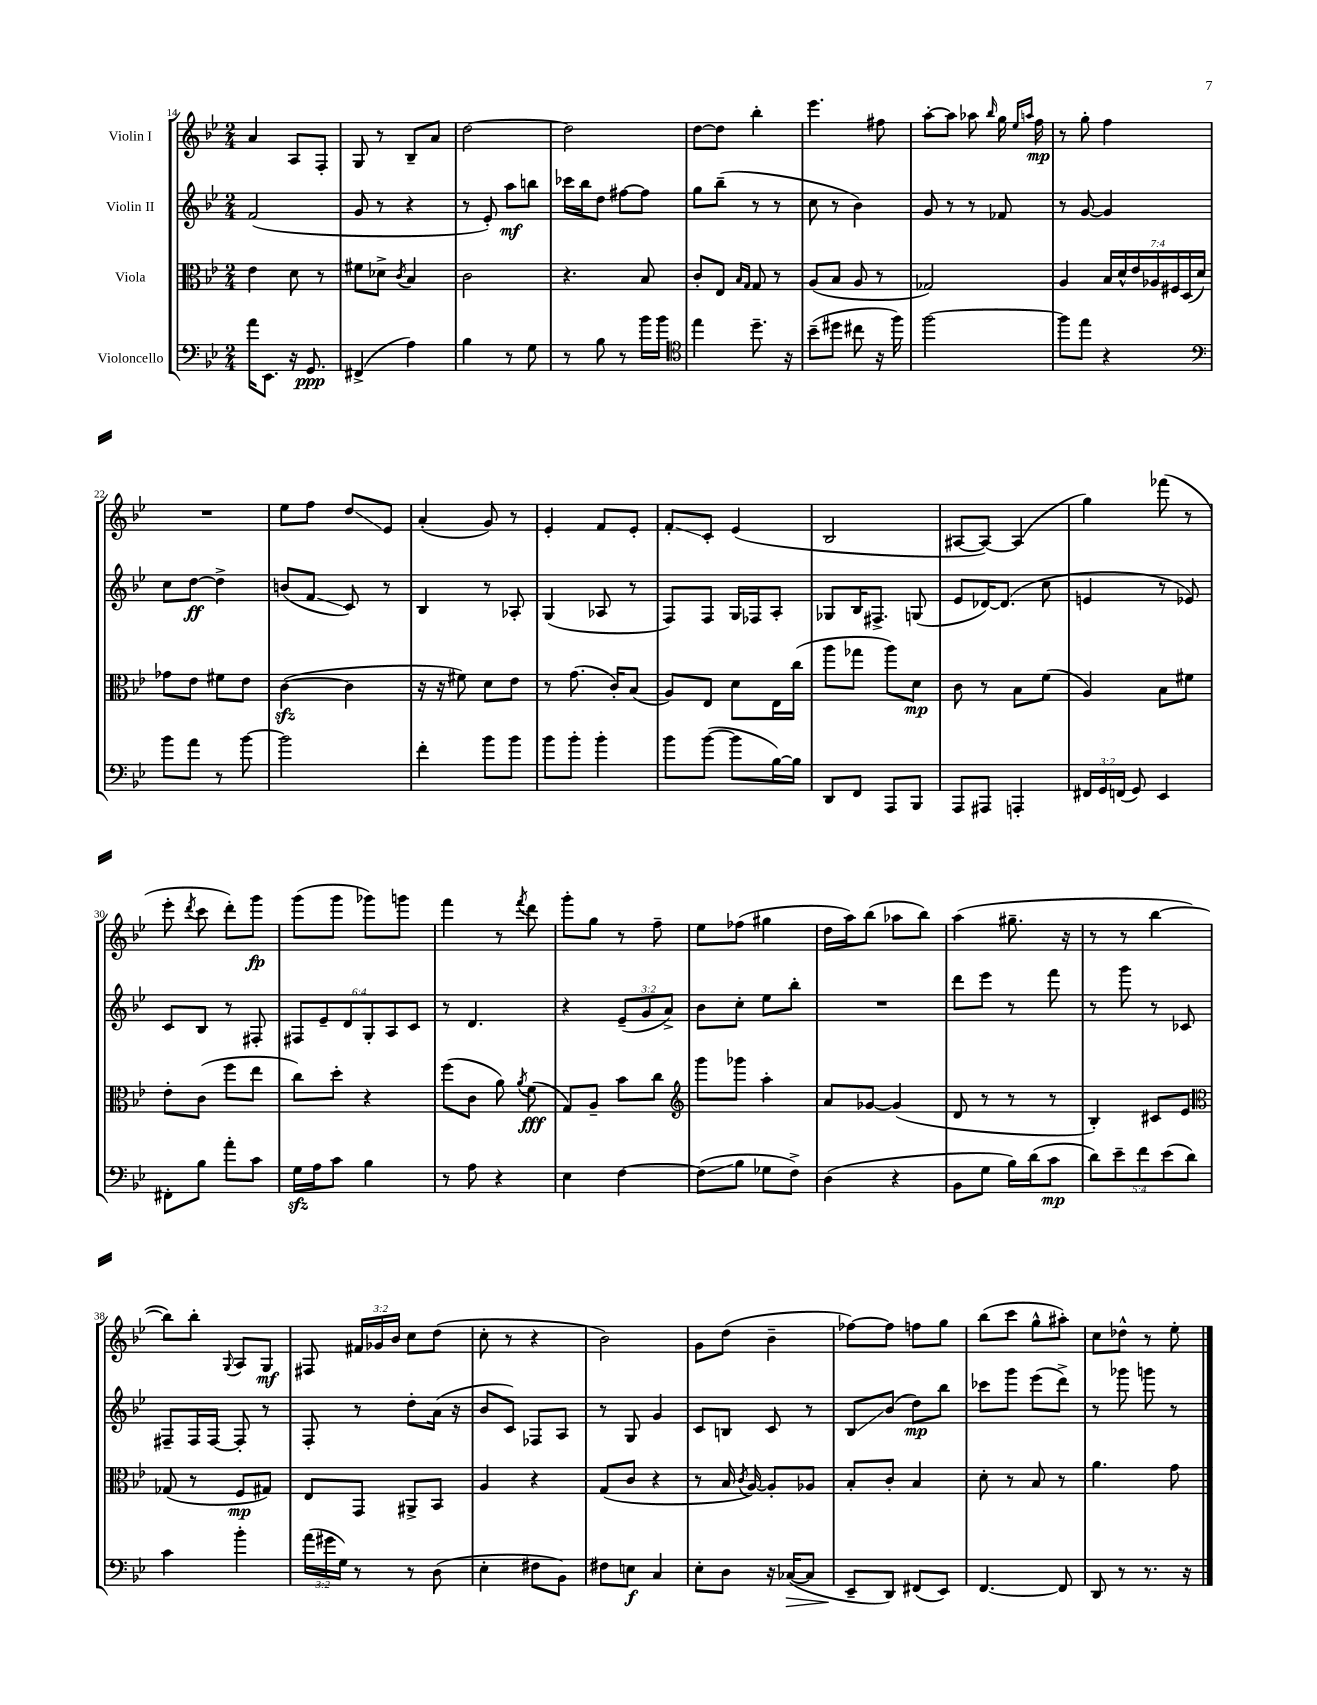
<<
\new StaffGroup <<
\new Staff = "s0" \with { instrumentName = "Violin I" } {
    \clef treble \key bes \major \numericTimeSignature \time 2/4 \override Staff.TupletNumber.text = #tuplet-number::calc-fraction-text
    \autoBeamOff a'4 a8[ f8]-. |
    g8 r8 bes8[-- a'8] |
    d''2~ |
    d''2 |
    d''8[~ d''8] bes''4-. |
    ees'''4. fis''8 |
    a''8[~-. a''8] aes''8 \grace { bes''16 } g''16 \grace { ees''16[ a''16] } f''16\mp |
    r8 g''8-. f''4 |
    R2 |
    ees''8[ f''8] d''8[\glissando ees'8] |
    a'4-.( g'8) r8 |
    ees'4-. f'8[ ees'8]-. |
    f'8[-.\glissando c'8]-. ees'4( |
    bes2 |
    ais8[~ ais8]~) ais4( |
    g''4) fes'''8( r8 |
    ees'''8-. \acciaccatura { d'''8 } c'''8 d'''8[-.) g'''8]\fp |
    g'''8[( g'''8] ges'''8[) g'''8] |
    f'''4 r8 \acciaccatura { f'''8 } d'''8 |
    g'''8[-. g''8] r8 f''8-- |
    ees''8[ fes''8]( gis''4 |
    d''16[ a''16) bes''8]( aes''8[ bes''8]) |
    a''4( gis''8.-- r16 |
    r8 r8 bes''4~ |
    bes''8[) bes''8]-. \appoggiatura { g8 } a8[ g8]\mf |
    fis8 \tuplet 3/2 { fis'16[ ges'16 bes'16] } c''8[ d''8]( |
    c''8-. r8 r4 |
    bes'2) |
    g'8[ d''8]( bes'4-- |
    fes''8[~) fes''8] f''8[ g''8] |
    bes''8[( c'''8] g''8[-^ ais''8]-.) |
    c''8[ des''8]-^ r8 ees''8-. \bar "|." |
}
\new Staff = "s1" \with { instrumentName = "Violin II" } {
    \clef treble \key bes \major \numericTimeSignature \time 2/4 \override Staff.TupletNumber.text = #tuplet-number::calc-fraction-text
    \autoBeamOff f'2( |
    g'8 r8 r4 |
    r8 ees'8-.) a''8[\mf b''8] |
    ces'''16[ bes''16 d''8] fis''8[~ fis''8] |
    g''8[ bes''8]--( r8 r8 |
    c''8 r8 bes'4) |
    g'8 r8 r8 fes'8 |
    r8 g'8~ g'4 |
    c''8[ d''8]~\ff d''4-> |
    b'8[( f'8]\glissando c'8) r8 |
    bes4 r8 aes8-. |
    g4( aes8 r8 |
    f8[) f8] g16[ fes16 a8]-. |
    ges8[ bes16 fis8.]-> g8( |
    ees'8[ des'16~) des'8.]( c''8 |
    e'4 r8 ees'8) |
    c'8[ bes8] r8 fis8-. |
    \tuplet 6/4 { fis8[ ees'8-- d'8 g8-. a8 c'8] } |
    r8 d'4. |
    r4 \tuplet 3/2 { ees'8[--( g'8 a'8]->) } |
    bes'8[ c''8]-. ees''8[ bes''8]-. |
    R2 |
    d'''8[ ees'''8] r8 f'''8 |
    r8 g'''8 r8 ces'8 |
    fis8[-- fis16 fis16]~ fis8-. r8 |
    f8-. r8 d''8[-. a'16]( r16 |
    bes'8[ c'8]) fes8[ a8] |
    r8 g8 g'4 |
    c'8[ b8] c'8 r8 |
    bes8[\glissando bes'8]( d''8[\mp) bes''8] |
    ces'''8[ g'''8] ees'''8[( d'''8]->) |
    r8 ges'''8 g'''8 r8 \bar "|." |
}
\new Staff = "s2" \with { instrumentName = "Viola" } {
    \clef alto \key bes \major \numericTimeSignature \time 2/4 \override Staff.TupletNumber.text = #tuplet-number::calc-fraction-text
    \autoBeamOff ees'4 d'8 r8 |
    fis'8[ des'8]-> \acciaccatura { c'8 } bes4 |
    c'2 |
    r4. bes8 |
    c'8[-. ees8] \grace { bes16[ g16] } g8 r8 |
    a8[( bes8] a8 r8 |
    ges2) |
    a4 \tuplet 7/4 { bes16[ d'16-^ ees'16 aes16 fis16 d16( d'16]) } |
    ges'8[ ees'8] fis'8[ ees'8] |
    c'4~\sfz( c'4 |
    r16 r16 fis'8) d'8[ ees'8] |
    r8 g'8.( c'16[-.) bes8]( |
    a8[) ees8] d'8[ ees16 c''16]( |
    a''8[ ges''8] a''8[) d'8]\mp |
    c'8 r8 bes8[ f'8]( |
    a4) bes8[ fis'8] |
    ees'8[-. c'8]( f''8[ ees''8] |
    c''8[) d''8]-. r4 |
    f''8[( c'8] a'8) \acciaccatura { a'8 } f'8\fff( |
    g8[) a8]-- bes'8[ c''8] |
    \clef treble g'''8[ ges'''8] a''4-. |
    a'8[ ges'8]~ ges'4( |
    d'8 r8 r8 r8 |
    bes4-.) cis'8[ ees'8] |
    \clef alto ges8( r8 f8[\mp gis8]) |
    ees8[ g,8] ais,8[-> bes,8] |
    a4 r4 |
    g8[( c'8] r4 |
    r8 bes16 \acciaccatura { c'8 } a16~) a8[-. aes8] |
    bes8[-. c'8]-. bes4 |
    d'8-. r8 bes8 r8 |
    a'4. g'8 \bar "|." |
}
\new Staff = "s3" \with { instrumentName = "Violoncello" } {
    \clef bass \key bes \major \numericTimeSignature \time 2/4 \override Staff.TupletNumber.text = #tuplet-number::calc-fraction-text
    \autoBeamOff a'16[ ees,8.] r16 g,8.\ppp |
    fis,4->( a4) |
    bes4 r8 g8 |
    r8 bes8 r8 bes'16[ bes'16] |
    \clef tenor ees''4 d''8.-- r16 |
    bes'8[--( dis''8] cis''8 r16 f''16) |
    f''2~ |
    f''8[ ees''8] r4 |
    \clef bass bes'8[ a'8] r8 bes'8~ |
    bes'2 |
    f'4-. bes'8[ bes'8] |
    bes'8[ bes'8]-. bes'4-. |
    bes'8[ bes'8]~( bes'8[ bes16~) bes16] |
    d,8[ f,8] a,,8[ bes,,8] |
    a,,8[ ais,,8] a,,4-. |
    \tuplet 3/2 { fis,16[ g,16 f,16]( } g,8) ees,4 |
    fis,8[-. bes8] a'8[-. c'8] |
    g16[\sfz a16 c'8] bes4 |
    r8 a8 r4 |
    ees4 f4~ |
    f8[\glissando( bes8] ges8[ f8]->) |
    d4( r4 |
    bes,8[ g8] bes16[) d'16( c'8]\mp |
    \tuplet 5/4 { d'8[) ees'8-- f'8 ees'8( d'8]) } |
    c'4 bes'4-. |
    \tuplet 3/2 { a'16[( gis'16 g16]) } r8 r8 d8( |
    ees4-. fis8[ bes,8]) |
    fis8[ e8]\f c4 |
    ees8[-. d8] r16 ces16[~\>( ces8] |
    ees,8[--\! d,8]) fis,8[( ees,8]) |
    f,4.~ f,8 |
    d,8 r8 r8. r16 \bar "|." |
}
>>
>>
\layout { \context { \Score currentBarNumber = #14 } }
